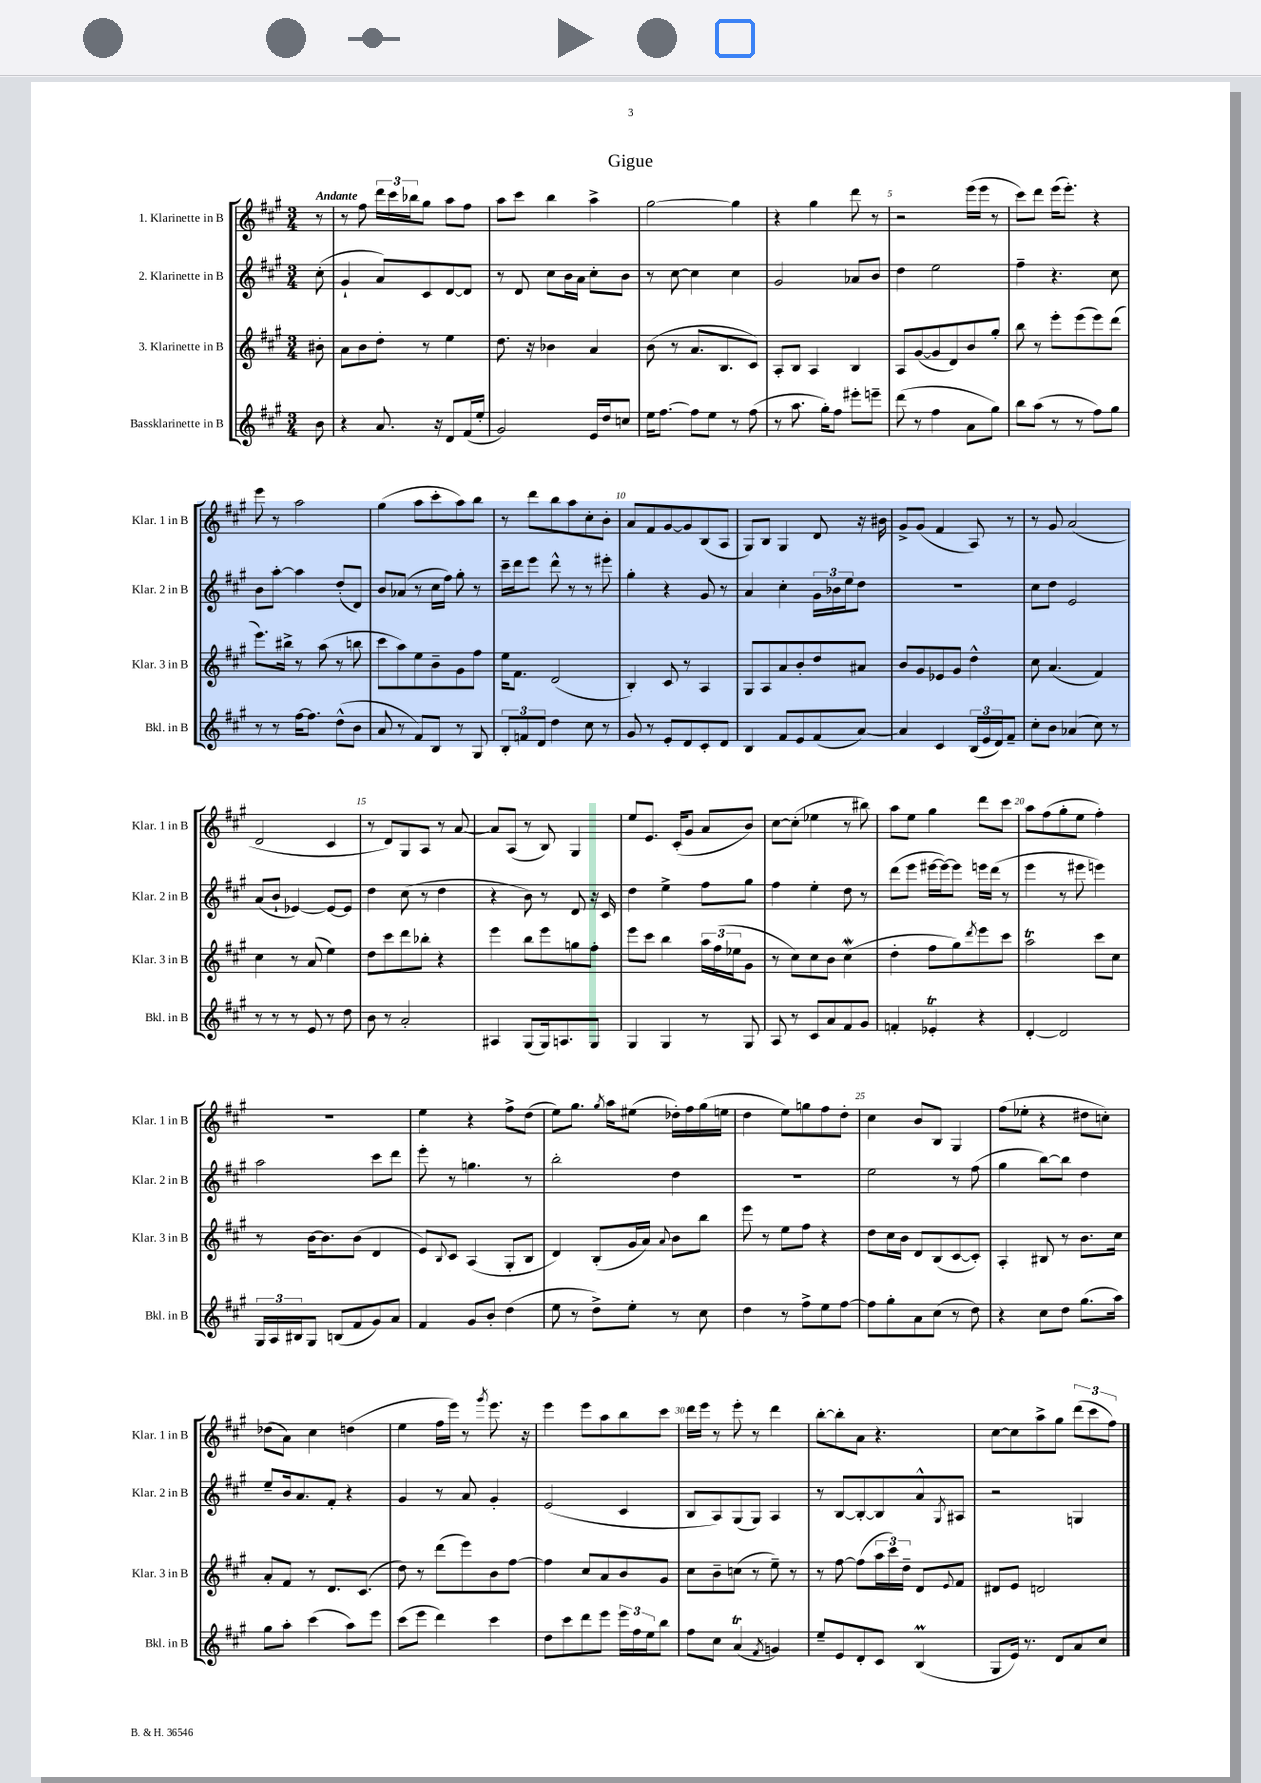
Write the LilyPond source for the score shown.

\header { title = "Gigue" }
<<
\new StaffGroup <<
\new Staff = "s0" \with { instrumentName = "1. Klarinette in B" shortInstrumentName = "Klar. 1 in B" } {
    \clef treble \key a \major \numericTimeSignature \time 3/4 \partial 8 \tempo "Andante"
    r8 |
    r8 fis''8 \tuplet 3/2 { d'''16 cis'''16 bes''16 } gis''8 a''8 fis''8 |
    a''8 cis'''8 b''4 a''4-> |
    gis''2~ gis''4 |
    r4 gis''4 d'''8 r8 |
    r2 e'''16( e'''16 r8 |
    cis'''8) d'''8 e'''16( e'''8.-.) r4 |
    e'''8 r8 a''2 |
    gis''4( a''8 cis'''8-. a''8) b''8 |
    r8 d'''8 b''8 a''8 cis''8-. b'8-. |
    a'8 fis'8 gis'8~ gis'8 b8( a8 |
    gis8) b8 gis4 d'8 r16 bis'16 |
    gis'8-> gis'8( fis'4 a8) r8 |
    r8 gis'8 a'2( |
    d'2 cis'4 |
    r8 d'8) gis8 a8 r8 a'8~ |
    a'8 a8( r8 b8) gis4 |
    e''8 e'8. cis'16-.( gis'8 a'8 b'8) |
    cis''8~ cis''8-.( ees''4 r8 bis''8) |
    a''8 e''8 gis''4 d'''8 cis'''8 |
    a''8 fis''8( gis''8-. e''8 fis''4-.) |
    R2. |
    e''4 r4 fis''8-> d''8( |
    e''8) gis''8. \acciaccatura { gis''8 } a''16 eis''8( des''16-.) fis''16 gis''16( e''16 |
    d''4 e''8) g''8 fis''8 d''8-. |
    cis''4 b'8 b8 gis4 |
    fis''8( ees''8-. r4 dis''8 c''8-.) |
    des''8( a'8) cis''4 d''4( |
    e''4 fis''16 e'''16) r8 \acciaccatura { gis'''8 } e'''8. r16 |
    e'''4 e'''8 a''8 b''8 cis'''8 |
    d'''16 e'''16 r8 e'''8-. r8 d'''4 |
    b''8~-. b''8-. a'8 r4. |
    cis''8~ cis''8 a''8-> gis''8 \tuplet 3/2 { d'''8( cis'''8 fis''8) } \bar "|." |
}
\new Staff = "s1" \with { instrumentName = "2. Klarinette in B" shortInstrumentName = "Klar. 2 in B" } {
    \clef treble \key a \major \numericTimeSignature \time 3/4 \partial 8
    cis''8-.( |
    gis'4-! a'8) cis'8 d'8~ d'8 |
    r8 d'8 cis''8 b'16 a'16 cis''8-. b'8 |
    r8 cis''8~ cis''4 cis''4 |
    gis'2 aes'8 b'8 |
    d''4 e''2 |
    fis''4-- r4. cis''8 |
    b'8 a''8~-. a''4 d''8-.( d'8) |
    b'8 aes'8( r8 cis''16 fis''16) gis''8-. r8 |
    cis'''16-- d'''16 e'''8 d'''8-^ r8 r8 eis'''8-. |
    gis''4-. r4 gis'8 r8 |
    a'4 cis''4-. \tuplet 3/2 { gis'16 bes'16 e''16 } d''8 |
    R2. |
    cis''8 d''8 e'2 |
    a'8( b'8-! ees'4~) ees'8~ ees'8 |
    d''4 cis''8( r8 d''4 |
    r4 b'8) r8 d'8 r16 cis'16 |
    d''4 e''4-> fis''8 gis''8 |
    fis''4 e''4-. d''8 r8 |
    d'''8( e'''8 eis'''16~ eis'''16~) eis'''8 e'''16 d'''16( r8 |
    e'''4 r8 eis'''8 e'''4) |
    a''2 cis'''8 d'''8 |
    e'''8-. r8 g''4. r8 |
    b''2-. d''4 |
    R2. |
    e''2 r8 fis''8( |
    gis''4 b''8~) b''8 d''4 |
    e''8-- b'16 a'8. fis'8-. r4 |
    gis'4 r8 a'8 gis'4-. |
    e'2( cis'4 |
    b8 a8) gis8( gis8) a4 |
    r8 b8~ b8~-. b8 a'8-^ \acciaccatura { gis8 } ais8 |
    r2 g4 \bar "|." |
}
\new Staff = "s2" \with { instrumentName = "3. Klarinette in B" shortInstrumentName = "Klar. 3 in B" } {
    \clef treble \key a \major \numericTimeSignature \time 3/4 \partial 8
    bis'8-. |
    a'8 b'8 d''8-. r8 e''4 |
    d''8. r16 bes'4 a'4 |
    b'8( r8 a'8. b8. cis'8) |
    a8-. b8 a4 b4 |
    a8 gis'8~( gis'8 d'8) b'8 gis''8-. |
    b''8 r8 e'''8-. e'''8( e'''8) d'''8( |
    e'''8.) bis''16-> r8 a''8( r8 b''8 |
    cis'''8 a''8) e''8 b'8-- gis'8 fis''8 |
    e''16 fis'8. d'2( |
    b4-.) cis'8 r8 a4 |
    gis8 a8 a'8 b'8-. d''8 ais'8 |
    b'8 gis'8 ees'8 gis'8 d''4-^ |
    cis''8 a'4.( fis'4) |
    cis''4 r8 a'8( e''4) |
    d''8 cis'''8 d'''8 bes''8-. r4 |
    e'''4 b''8 e'''8 g''8 fis''8-. |
    e'''8 cis'''8 b''4 \tuplet 3/2 { a''16 fis''16( ees''16 } gis'8 |
    r8 cis''8) cis''8 b'8 cis''4\mordent( |
    d''4-. fis''8 gis''8) \acciaccatura { d'''8 } e'''8 cis'''8 |
    a''2\trill cis'''8 cis''8 |
    r8 b'16~ b'8. b'8( d'4 |
    e'8) \appoggiatura { b8 } cis'8 a4( gis8-. b8 |
    d'4) b8-.( gis'16 a'16) \appoggiatura { a'8 } b'8 b''8 |
    e'''8 r8 e''8 fis''8 r4 |
    d''8 cis''16 b'16 d'8 b8( cis'8~ cis'8-.) |
    a4-. bis8 r8 b'8. cis''16 |
    a'8-. fis'8 r8 d'8. cis'8.( |
    d''8) r8 d'''8( e'''8) b'8 fis''8~ |
    fis''4 cis''8 a'8 b'8 gis'8 |
    cis''8 b'8-- c''8( r8 e''8--) r8 |
    r8 fis''8~ fis''8( \tuplet 3/2 { a''16 cis'''16) d''16-- } d'8 \appoggiatura { e'8 } fis'8 |
    dis'8 e'8 d'2 \bar "|." |
}
\new Staff = "s3" \with { instrumentName = "Bassklarinette in B" shortInstrumentName = "Bkl. in B" } {
    \clef treble \key a \major \numericTimeSignature \time 3/4 \partial 8
    b'8 |
    r4 a'8. r16 d'8 fis'16( e''16-. |
    gis'2) e'16 d''16 c''8 |
    e''16 fis''8.~ fis''8 e''8 r8 fis''8( |
    r8 a''8. gis''16-.) fis''8 eis'''8-. e'''8-- |
    d'''8( r8 fis''4 a'8 gis''8) |
    b''8 a''8( r8 r8 fis''8) gis''8 |
    r8 r8 fis''16~ fis''8. d''8-^( b'8 |
    a'8 r8 fis'8) b8 r8 gis8 |
    \tuplet 3/2 { b8-. f'8 d'8 } d''4 cis''8 r8 |
    gis'8 r8 e'8-. d'8 cis'8-. d'8 |
    b4 fis'8 e'8 fis'8( a'8~) |
    a'4 cis'4 \tuplet 3/2 { b16( e'16 d'16) } fis'8-- |
    cis''8-. b'8 aes'4( cis''8) r8 |
    r8 r8 r8 e'8 r8 d''8 |
    b'8 r8 a'2-. |
    ais4 gis8( gis16) a8. gis8 |
    gis4 gis4 r8 gis8 |
    a8 r8 cis'8 a'8 fis'8 gis'8 |
    f'4-. ees'4-.\trill r4 |
    d'4~-. d'2 |
    \tuplet 3/2 { gis16 a16 bis16 } gis8 b8( fis'8 gis'8) a'8 |
    fis'4 gis'8 b'8-. d''4( |
    e''8 r8 d''8->) e''8-. r8 cis''8 |
    d''4 r8 fis''8-> e''8 fis''8~ |
    fis''8 gis''8-. a'8 cis''8( r8 d''8) |
    r4 cis''8 d''8 gis''8.( a''16) |
    gis''8 a''8-. cis'''4( a''8) e'''8 |
    cis'''8( e'''8 d'''4) cis'''4 |
    d''8 cis'''8 d'''8 e'''8 \tuplet 3/2 { e'''16 fis''16 e''16 } b''8 |
    fis''8 cis''8 a'4\trill( \acciaccatura { fis'8 } g'4) |
    e''8-- e'8 d'8-. cis'8 b4\prall( |
    gis8 e'16) r8. d'8 a'8 cis''8 \bar "|." |
}
>>
>>
\layout { \context { \Score \override BarNumber.break-visibility = ##(#f #t #t) barNumberVisibility = #(every-nth-bar-number-visible 5) } }
